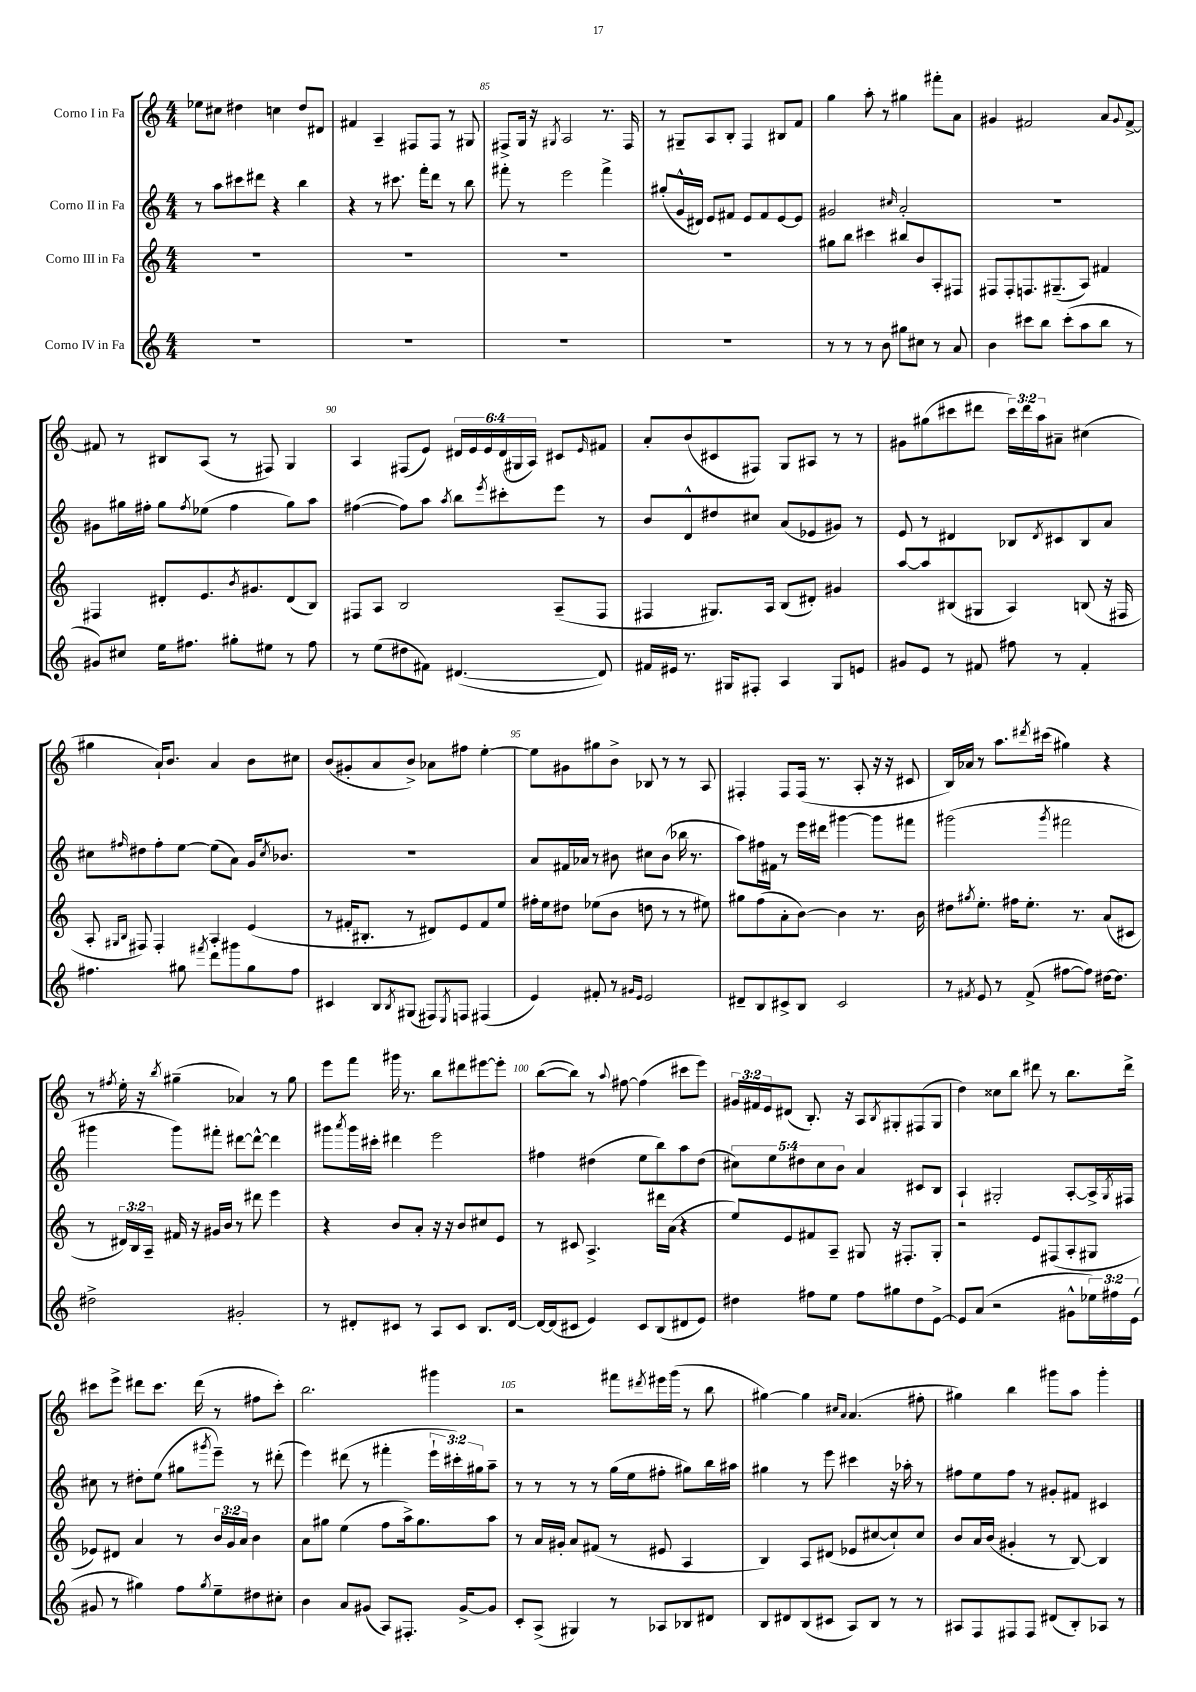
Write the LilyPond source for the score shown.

<<
\new StaffGroup <<
\new Staff = "s0" \with { instrumentName = "Corno I in Fa" } {
    \clef treble \key c \major \numericTimeSignature \time 4/4 \override Staff.TupletNumber.text = #tuplet-number::calc-fraction-text
    ees''8 cis''8 dis''4 c''4 dis''8 dis'8 |
    fis'4 a4-- fis8 fis8 r8 gis8 |
    fis8-> g16 r16 \acciaccatura { gis8 } a2 r8. fis16 |
    r8 gis8-- a8 b8-. f4 bis8 f'8 |
    g''4 a''8-. r8 gis''4 fis'''8-. a'8 |
    gis'4 fis'2 a'8 \appoggiatura { gis'8 } fis'8~-> |
    fis'8 r8 bis8 a8( r8 fis8) g4 |
    a4 fis8( e'8) \tuplet 6/4 { dis'16 e'16 e'16 dis'16( gis16 a16) } cis'8 \grace { e'16 } fis'8 |
    a'8-. b'8( cis'8 fis8) g8 ais8 r8 r8 |
    gis'8 gis''8( cis'''8 dis'''8 \tuplet 3/2 { cis'''16) dis'''16 a''16 } ais'8-- cis''4( |
    gis''4 a'16-!) b'8. a'4 b'8 cis''8 |
    b'8( gis'8-. a'8 b'8->) aes'8 fis''8 e''4~-. |
    e''8 gis'8 gis''8 b'8-> bes8 r8 r8 a8 |
    fis4-. fis8 fis16( r8. a8-. r16 r16 cis'8 |
    b16) aes'16 r8 a''8. \acciaccatura { dis'''8 } cis'''16( gis''4) r4 |
    r8 \acciaccatura { fis''8 } e''16-. r16 \acciaccatura { b''8 } gis''4--( aes'4) r8 gis''8 |
    e'''8 f'''8 gis'''16 r8. b''8 dis'''8 eis'''8~ eis'''8-. |
    b''8~( b''8) r8 \appoggiatura { a''8 } fis''8~ fis''4( cis'''8 e'''8) |
    \tuplet 3/2 { gis'16 fis'16 e'16 } dis'8( b8.-.) r16 a8 \acciaccatura { b8 } gis8-. fis8( gis8 |
    d''4) cisis''8 b''8 dis'''8 r8 b''8. dis'''16-> |
    cis'''8 e'''8-> dis'''8 cis'''8. dis'''16( r8 fis''8 cis'''8-.) |
    b''2. gis'''4 |
    r2 fis'''8 \acciaccatura { dis'''8 } eis'''16 g'''16( r8 b''8 |
    gis''4~) gis''4 \grace { cis''16 a'16 } a'4.( fis''8-. |
    gis''4) b''4 gis'''8 a''8 gis'''4-. \bar "|." |
}
\new Staff = "s1" \with { instrumentName = "Corno II in Fa" } {
    \clef treble \key c \major \numericTimeSignature \time 4/4 \override Staff.TupletNumber.text = #tuplet-number::calc-fraction-text
    r8 a''8 cis'''8 dis'''8 r4 b''4 |
    r4 r8 cis'''8. f'''16-. d'''8 r8 b''8 |
    fis'''8-. r8 e'''2 fis'''4-> |
    gis''8-.( g'16-^ dis'16) e'8 fis'8 e'8 fis'8 e'8~ e'8 |
    gis'2 \grace { cis''16 } a'2-. |
    R1 |
    gis'8 gis''16 fis''16-. gis''8 \acciaccatura { fis''8 } ees''8( fis''4 gis''8) a''8 |
    fis''4~( fis''8) a''8 \acciaccatura { a''8 } b''8 \acciaccatura { e'''8 } cis'''8-. e'''8 r8 |
    b'8 d'8-^ dis''8 cis''8 a'8( ees'8 gis'8) r8 |
    e'8 r8 dis'4 bes8 \acciaccatura { dis'8 } cis'8 bes8 a'8 |
    cis''8 \grace { fis''16 } dis''8 fis''8-. e''8~ e''8( a'8) g'16 \acciaccatura { cis''8 } bes'8. |
    R1 |
    a'8 fis'16 aes'16 r8 bis'8 cis''8 bis'8( bes''16 r8. |
    a''8) fis''16 fis'16 r8 e'''16 dis'''16 gis'''4~ gis'''8 fis'''8 |
    gis'''2( \acciaccatura { gis'''8 } fis'''2 |
    gis'''4 gis'''8) fis'''8-. dis'''8~ dis'''8~-^ dis'''4 |
    gis'''8 \acciaccatura { a'''8 } gis'''16 cis'''16-. dis'''4 e'''2 |
    fis''4 dis''4( e''8 b''8) a''8 dis''8( |
    \tuplet 5/4 { cis''8) e''8 dis''8 cis''8 b'8 } a'4 cis'8 b8 |
    a4-! gis2-. a8~-. a16-> \acciaccatura { gis8 } fis16 |
    cis''8 r8 dis''8-. e''8( gis''8 \acciaccatura { gis'''8 } e'''8--) r8 dis'''8-.( |
    e'''4) dis'''8( r8 fis'''4-. \tuplet 3/2 { e'''16-! cis'''16-.) gis''16 } a''8-- |
    r8 r8 r8 r8 g''16( e''16 fis''8-. gis''8) b''16 ais''16 |
    gis''4 r8 e'''8 cis'''4 r16 aes''16-. r8 |
    fis''8 e''8 fis''8 r8 gis'8-. fis'8 cis'4 \bar "|." |
}
\new Staff = "s2" \with { instrumentName = "Corno III in Fa" } {
    \clef treble \key c \major \numericTimeSignature \time 4/4 \override Staff.TupletNumber.text = #tuplet-number::calc-fraction-text
    R1 |
    R1 |
    R1 |
    R1 |
    gis''8 b''8 cis'''4 bis''8 b'8 a8-. fis8 |
    fis8 fis8-. f8. gis8.--( a8) fis'4 |
    fis4 dis'8-. e'8. \acciaccatura { b'8 } gis'8. dis'8( b8) |
    fis8 a8 b2 a8--( fis8 |
    fis4 gis8.) a16 b8( dis'8-.) gis'4 |
    a''8~ a''8 bis8( gis8 a4) b8( r16 fis16 |
    a8-. \grace { gis16 b16 } fis8) fis4-. a4-. e'4( |
    r8 fis'16-. bis8.-. r8 dis'8) e'8 fis'8 e''8 |
    fis''16-. e''16 dis''8 ees''8( b'8 d''8 r8 r8 eis''8) |
    gis''8 f''8( a'8-. b'8~) b'4 r8. b'16 |
    dis''8 \acciaccatura { gis''8 } e''8.-. fis''16 e''8.-. r8. a'8( cis'8 |
    r8 \tuplet 3/2 { dis'16) b16 a16-- } fis'16 r16 gis'16 b'16 r8 dis'''8 e'''4 |
    r4 b'8 a'8-. r16 r16 b'8 cis''8 e'8 |
    r8 cis'8 a4.-> dis'''16 a'16( r4 |
    e''8) e'8 fis'8 a8-- gis8 r16 fis8.-. gis8-. |
    r2 e'8 fis8( a8-. gis8 |
    ees'8) dis'8 a'4 r8 \tuplet 3/2 { b'16 g'16 a'16 } b'4 |
    a'8 gis''8 e''4( f''8 a''16->) gis''8. a''8 |
    r8 a'16 gis'16-. a'8 fis'8( r8 eis'8 a4 |
    b4) a8 dis'8( ees'8 cis''8~ cis''8-!) cis''8 |
    b'8 a'16 b'16( gis'4-. r8 b8~) b4 \bar "|." |
}
\new Staff = "s3" \with { instrumentName = "Corno IV in Fa" } {
    \clef treble \key c \major \numericTimeSignature \time 4/4 \override Staff.TupletNumber.text = #tuplet-number::calc-fraction-text
    R1 |
    R1 |
    R1 |
    R1 |
    r8 r8 r8 b'8 gis''8 cis''8 r8 a'8 |
    b'4 cis'''8 b''8 cis'''8-.( a''8 b''8 r8 |
    gis'8) cis''8 e''16 fis''8. gis''8-. eis''8 r8 fis''8 |
    r8 e''8( dis''8 fis'8) dis'4.~( dis'8) |
    fis'16 eis'16 r8. gis16 fis8-. a4 gis8 e'8 |
    gis'8 e'8 r8 fis'8 fis''8 r8 fis'4-. |
    fis''4. gis''8 \acciaccatura { fis'''8 } d'''8 gis'''8 gis''8 fis''8 |
    cis'4 b8 \acciaccatura { b8 } gis8( fis8) \acciaccatura { e8 } f8 fis4( |
    e'4) fis'8-. r8 \grace { gis'16 e'16 } e'2 |
    dis'8-- b8 cis'8-> b8 cis'2 |
    r8 \acciaccatura { fis'8 } e'8 r8 fis'8->( fis''8~ fis''8) dis''16~ dis''8. |
    dis''2-> gis'2-. |
    r8 dis'8-. cis'8 r8 a8 cis'8 b8. dis'16~ |
    dis'16~ dis'16( cis'8 e'4) cis'8 b8( dis'8 e'8) |
    dis''4 fis''8 e''8 fis''8 gis''8 dis''8 e'8~-> |
    e'8 a'8( r2 gis'8-^ \tuplet 3/2 { ees''16) fis''16 e'16( } |
    gis'8 r8 gis''4) f''8 \acciaccatura { gis''8 } e''8-- dis''8 cis''8-. |
    b'4 a'8 gis'8( a8) fis8.-. gis'16~-> gis'8 |
    c'8-. a8->( gis4) r8 aes8 bes8 dis'8 |
    b8 dis'8 b8( cis'8 a8) b8 r8 r8 |
    ais8 f8 fis8 fis8 dis'8( b8-.) aes8 r8 \bar "|." |
}
>>
>>
\layout { \context { \Score currentBarNumber = #83 \override BarNumber.break-visibility = ##(#f #t #t) barNumberVisibility = #(every-nth-bar-number-visible 5) } }
